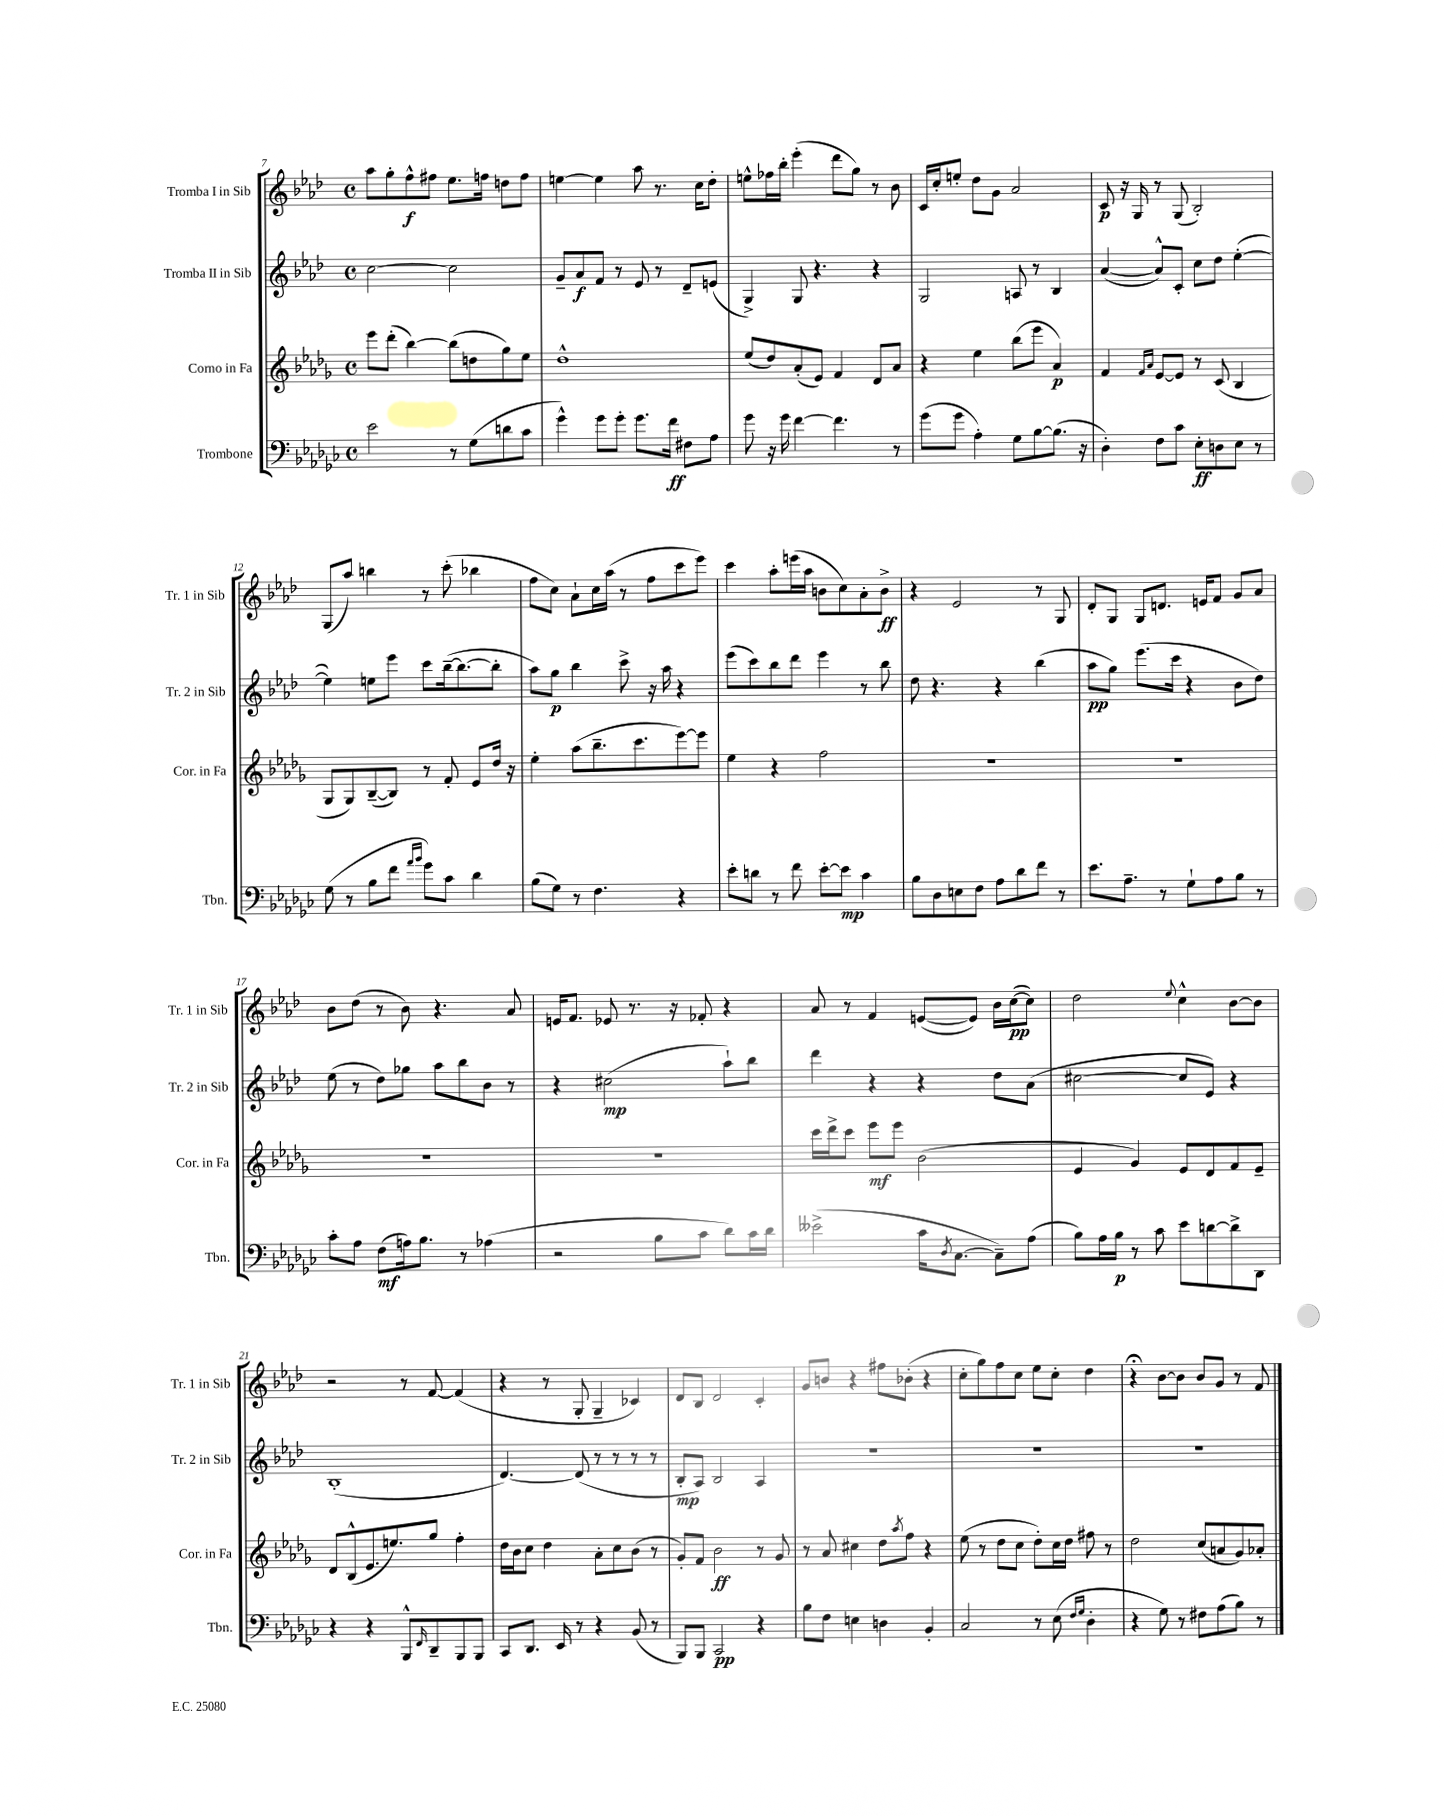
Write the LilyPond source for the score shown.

<<
\new StaffGroup <<
\new Staff = "s0" \with { instrumentName = "Tromba I in Sib" shortInstrumentName = "Tr. 1 in Sib" } {
    \clef treble \key aes \major \defaultTimeSignature \time 4/4
    aes''8 g''8-. f''8-^\f fis''8 ees''8. f''16 d''8 f''8 |
    e''4~ e''4 aes''8 r8. c''16 des''8-. |
    e''8-^ fes''16 bes''16-. ees'''4-.( des'''8 g''8) r8 bes'8 |
    c'16 c''16-. e''8-. des''8 g'8 aes'2 |
    c'8\p r16 g16 r8 g8( bes2-.) |
    g8( aes''8) b''4 r8 c'''8-.( bes''4 |
    f''8 c''8) aes'8-! c''16 aes''16( r8 f''8 c'''8 ees'''8) |
    c'''4 aes''8-. e'''16( aes''16 b'8 c''8) aes'8-. b'8->\ff |
    r4 ees'2 r8 g8 |
    des'8-. g8 g8 d'8. e'16 f'8 g'8 aes'8 |
    bes'8 des''8( r8 bes'8) r4. aes'8 |
    e'16 f'8. ees'8 r8. r16 fes'8-. r4 |
    aes'8 r8 f'4 e'8~( e'8) bes'16 c''16~\pp( c''8) |
    des''2 \appoggiatura { ees''8 } c''4-^ bes'8~ bes'8 |
    r2 r8 f'8~ f'4( |
    r4 r8 g8-. g4-- ces'4) |
    des'8 bes8 des'2 c'4-. |
    g'8 b'8 r4 fis''8 bes'8-.( r4 |
    c''8-. g''8) f''8 c''8 ees''8 c''8-. des''4 |
    r4\fermata bes'8~ bes'8 bes'8 g'8 r8 f'8 \bar "|." |
}
\new Staff = "s1" \with { instrumentName = "Tromba II in Sib" shortInstrumentName = "Tr. 2 in Sib" } {
    \clef treble \key aes \major \defaultTimeSignature \time 4/4
    c''2~ c''2 |
    g'8-- aes'8\f f'8 r8 ees'8 r8 des'8-- e'8( |
    g4->) g8 r4. r4 |
    g2 a8 r8 bes4 |
    aes'4~( aes'8-^) c'8-. c''8 des''8 ees''4~-.( |
    ees''4) e''8 ees'''8 c'''8 bes''16~--( bes''8.~ bes''8-. |
    aes''8) g''8\p bes''4 c'''8-> r16 aes''16 r4 |
    ees'''8( c'''8) bes''8 des'''8 ees'''4 r8 bes''8 |
    des''8 r4. r4 bes''4( |
    aes''8\pp g''8) ees'''8.( c'''16 r4 bes'8 des''8) |
    ees''8( r8 des''8) ges''8 aes''8 bes''8 bes'8 r8 |
    r4 cis''2\mp( aes''8-!) bes''8 |
    des'''4 r4 r4 des''8 aes'8( |
    cis''2~ cis''8 ees'8) r4 |
    bes1-.( |
    des'4.~) des'8( r8 r8 r8 r8 |
    bes8-.\mp aes8) bes2 aes4 |
    R1 |
    R1 |
    R1 \bar "|." |
}
\new Staff = "s2" \with { instrumentName = "Corno in Fa" shortInstrumentName = "Cor. in Fa" } {
    \clef treble \key des \major \defaultTimeSignature \time 4/4
    ees'''8 des'''8-.( bes''4~) bes''8( d''8 ges''8) ees''8 |
    des''1-^ |
    ees''8( des''8) aes'8-.( ees'8) f'4 des'8 aes'8 |
    r4 ees''4 bes''8( ees'''8 aes'4\p) |
    f'4 \grace { f'16 aes'16 } ees'8~ ees'8 r8 c'8( bes4 |
    ges8 ges8) bes8~--( bes8) r8 f'8-. ees'8 des''16 r16 |
    ees''4-. aes''8( bes''8.-- c'''8. ees'''8~) ees'''8 |
    ees''4 r4 f''2 |
    R1 |
    R1 |
    R1 |
    R1 |
    c'''16 des'''16-> c'''8 ees'''8\mf ees'''8 bes'2( |
    ees'4 ges'4) ees'8 des'8 f'8 ees'8-- |
    des'8 bes8-^( ees'8. e''8.) ges''8 f''4-. |
    des''16 bes'16 c''8 des''4 aes'8-. c''8 bes'8( r8 |
    ges'8-.) f'8 bes'2\ff r8 ges'8 |
    r8 aes'8 cis''4 des''8 \acciaccatura { aes''8 } f''8 r4 |
    ees''8( r8 des''8 c''8 des''8-.) c''16 des''16 fis''8 r8 |
    des''2 c''8( a'8 ges'8) aes'8-. \bar "|." |
}
\new Staff = "s3" \with { instrumentName = "Trombone" shortInstrumentName = "Tbn." } {
    \clef bass \key ges \major \defaultTimeSignature \time 4/4
    ees'2 r8 ges8( d'8 ces'8 |
    ges'4-^) ges'8 ges'8-. ges'8. f'16\ff fis8 aes8 |
    ges'8 r16 ges'16 f'4~ f'4. r8 |
    ges'8( ges'8 aes4-.) ges8 bes8~ bes8.( r16 |
    des4-.) f8 ces'8 ees8-.\ff d8 ees8 r8 |
    ges8( r8 bes8 f'8 \grace { aes'16 bes'16 } ges'8) ces'8 des'4 |
    bes8( ges8) r8 f4. r4 |
    ees'8-. d'8 r8 f'8 ees'8~-. ees'8\mp ces'4 |
    bes8 des8 e8 f8 aes8 des'8 f'8 r8 |
    ees'8. aes8.-- r8 ges8-! aes8 bes8 r8 |
    ces'8-. aes8 f8\mf( a16) bes8. r8 aes4( |
    r2 bes8 ces'8 des'8) ces'16 des'16 |
    eeses'2->( ces'16 \acciaccatura { des8 } ces8.~ ces8--) aes8( |
    bes8) aes16 bes16\p r8 ces'8 ees'8 d'8~ d'8-> des,8 |
    r4 r4 bes,,8-^ \grace { f,16 } des,8-- bes,,8 bes,,8 |
    ces,8 des,8. ees,16 r8 r4 bes,8( r8 |
    bes,,8) bes,,8 ces,2\pp r4 |
    bes8 f8 e4 d4 bes,4-. |
    ces2 r8 ees8( \grace { f16 ges16 } des4-. |
    r4 ges8) r8 fis8 aes8( bes8) r8 \bar "|." |
}
>>
>>
\layout { \context { \Score currentBarNumber = #7 } }
